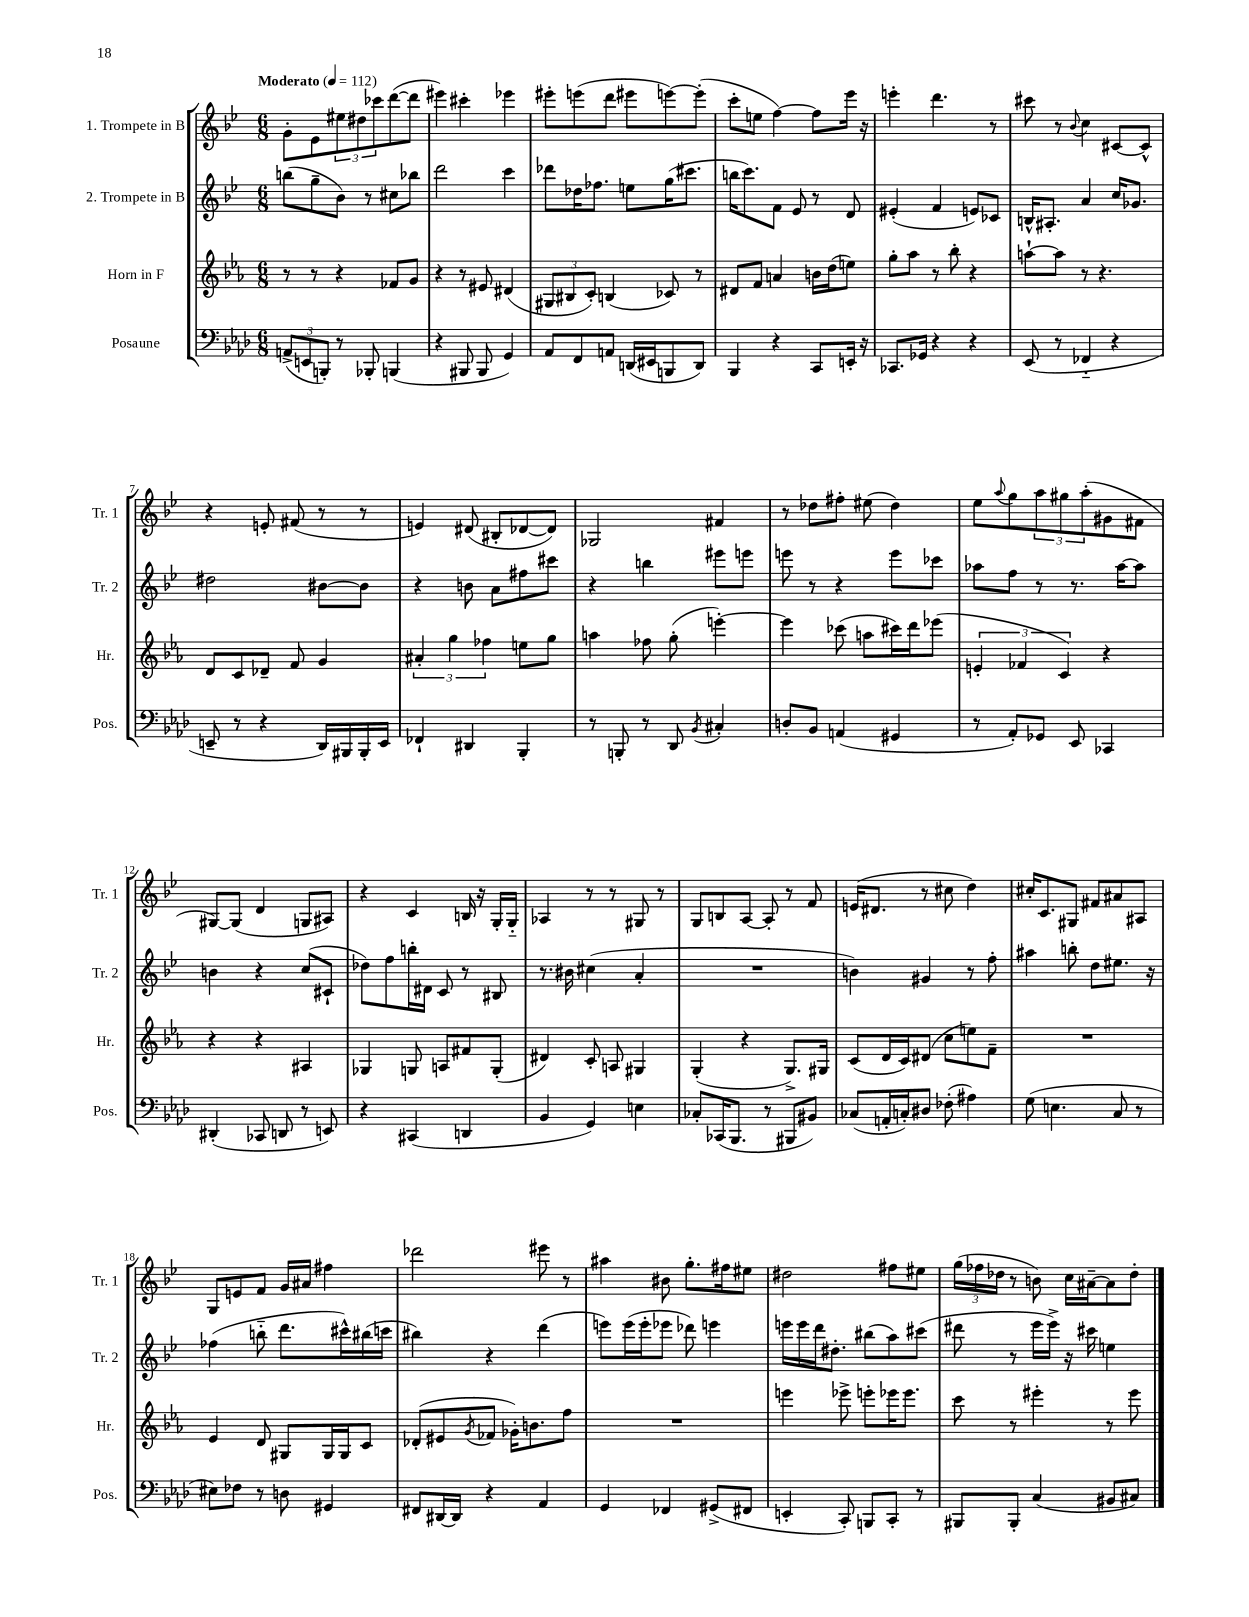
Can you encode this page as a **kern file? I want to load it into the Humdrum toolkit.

**kern	**kern	**kern	**kern
*staff4	*staff3	*staff2	*staff1
*clefF4	*clefG2	*clefG2	*clefG2
*k[b-e-a-d-]	*k[b-e-a-]	*k[b-e-]	*k[b-e-]
*M6/8	*M6/8	*M6/8	*M6/8
*MM112	*MM112	*MM112	*MM112
(12AA^	8r	(8bb	8g'
12EE	.	.	.
.	8r	8gg~	8e-
12BBB')	.	.	.
8r	4r	8b-)	12ee#
.	.	.	12dd#
8BBB-'	.	8r	.
.	.	.	12ccc-
(4BBB	8f-	8cc#	([8ddd
.	8g	8bb-	8ddd]
=	=	=	=
4r	4r	2ddd	4eee#)
8BBB#	8r	.	4ccc#'
8BBB#	8e#	.	.
4GG)	(4d#	4ccc	4eee-
=	=	=	=
8AA-	12G#	8ddd-	8eee#'
.	12B#	.	.
8FF	.	16dd-	(8eee
.	12c')	.	.
.	.	8.ff-	.
8AA	(4B	.	8ddd
(16DD	.	8ee	8eee#
16EE#	.	.	.
8BBB	8c-)	(16gg	[8eee)
.	.	8.ccc#	.
8DD)	8r	.	(8eee']
=	=	=	=
4BBB-	8d#	16bb	8ccc'
.	.	8.ccc)	.
.	8f	.	8ee
4r	4a	8f	[4ff)
.	.	8e-	.
8CC	16b	8r	8ff]
.	(16dd	.	.
16EE'	8ee)	8d	16eee-
16r	.	.	16r
=	=	=	=
8.CC-	8gg'	(4e#'	4eee'
.	8aa-	.	.
16GG-	.	.	.
4r	8r	4f	4.ddd
.	8bb-'	.	.
4r	4r	8e)	.
.	.	8c-	8r
=	=	=	=
(8EE-	[8aa`	16B^^	8ccc#
.	.	8.A#'	.
8r	8aa]	.	8r
.	.	.	8qqb-
4FF-'~	8r	4a	4cc
.	4.r	.	.
4r	.	16cc	[8c#
.	.	8.g-	.
.	.	.	8c#^^]
=	=	=	=
8EE~	8d	2dd#	4r
8r	8c	.	.
4r	8d-~	.	8e'
.	8f	.	(8f#
16DD-)	4g	[8b#	8r
16BBB#	.	.	.
16BBB#'	.	8b#]	8r
16EE	.	.	.
=	=	=	=
4FF-`	6a#'	4r	4e)
.	6gg	.	.
4DD#	.	8b	(8d#
.	6ff-	.	.
.	.	8a	8B#'
4BBB-'	8ee	8ff#	[8d-
.	8gg	8ccc#	8d-])
=	=	=	=
8r	4aa	4r	2G-
8BBB'	.	.	.
8r	8ff-	4bb	.
8DD-	(8gg'	.	.
8qBB-	.	.	.
4C#'	[4eee')	8eee#	4f#
.	.	8eee	.
=	=	=	=
8D'	4eee]	8eee	8r
8BB-	.	8r	8dd-
(4AA	(8ccc-	4r	8ff#'
.	8aa	.	(8ee#
4GG#	16ccc#)	8eee	4dd-)
.	16ddd	.	.
.	(8eee-	8ccc-	.
=	=	=	=
8r	6e'	8aa-	8ee-
.	.	.	8qqaa
8AA-')	.	8ff	8gg
.	6f-	.	.
8GG-	.	8r	12aa
.	6c)	.	12gg#
8EE-	.	8.r	.
.	.	.	(12aa'
4CC-	4r	.	8g#
.	.	[16aa-	.
.	.	8aa-]	8f#
=	=	=	=
(4DD#'	4r	4b	[8G#)
.	.	.	(8G#]
8CC-	4r	4r	4d
8DD	.	.	.
8r	4A#	(8cc	8G
8EE)	.	8c#`	8A#)
=	=	=	=
4r	4G-	8dd-)	4r
.	.	8ff	.
(4CC#	8G	16bb'	4c
.	.	16d#	.
.	8A	8c	.
4DD	8f#	8r	16B
.	.	.	16r
.	(8G'	8B#	16G'
.	.	.	16G'~
=	=	=	=
4BB-	4d#)	8.r	4A-
.	.	16b#	.
4GG)	8c'	(4cc#	8r
.	8A	.	8r
4E	4G#	4a'	8G#
.	.	.	8r
=	=	=	=
8C-'	(4G'	2.r	8G
(16CC-	.	.	8B
8.BBB-	.	.	.
.	4r	.	[8A
8r	.	.	8A']
8BBB#	8.G^)	.	8r
8BB#)	.	.	8f
.	16G#	.	.
=	=	=	=
(8C-	(8c	4b)	(16e
.	.	.	8.d#
16AA'	16d	.	.
16C')	16c)	.	.
8D#	(8d#	4g#	8r
(8F-'	8cc	.	8cc#
4A#)	8ee)	8r	4dd)
.	8f~	8ff'	.
=	=	=	=
(8G	2.r	4aa#	16cc#'
.	.	.	8.c
4.E	.	.	.
.	.	8bb'	8G#
.	.	8dd	8f#
8C	.	8.ee#	8a#
8r	.	.	8A#
.	.	16r	.
=	=	=	=
8E#)	4e-	(4ff-	8G
8F-	.	.	8e
8r	8d	8bb'~	8f
8D	8G#	8.ddd	16g
.	.	.	16a#
4GG#	16G#	.	4ff#
.	16G#	16ccc#^^)	.
.	8c	(16bb#	.
.	.	16ccc	.
=	=	=	=
8FF#	(8d-'	4bb#)	2ddd-
[16DD#	8e#	.	.
16DD#]	.	.	.
.	8qg	.	.
4r	8f-	4r	.
.	16g-')	.	.
.	8.b	.	.
4AA-	.	(4ddd	8eee#
.	8ff	.	8r
=	=	=	=
4GG	2.r	8eee)	4aa#
.	.	(16eee	.
.	.	16eee'	.
4FF-	.	8eee-	8b#
.	.	8ddd-)	8.gg'
(8GG#^	.	4eee	.
.	.	.	16ff#
8FF#	.	.	8ee#
=	=	=	=
4EE'	4eee	16eee	2dd#
.	.	16eee	.
.	.	16ddd	.
.	.	8.dd#'	.
8CC')	8eee-^	.	.
8BBB	8eee'	(8bb#	.
8CC'	16eee-	8aa)	8ff#
.	8.eee-	.	.
8r	.	(8ccc#	8ee#
=	=	=	=
8BBB#	8ccc	8ddd#	(24gg
.	.	.	24ff-
.	.	.	24dd-
8BBB#'	8r	8r	8r
(4C	4eee#'	16eee-	8b)
.	.	16eee-^)	.
.	.	16r	16cc
.	.	16ccc#	[16a#~
8BB#	8r	4ee	8a#]
8C#)	8eee#	.	8dd-'
==	==	==	==
*-	*-	*-	*-
